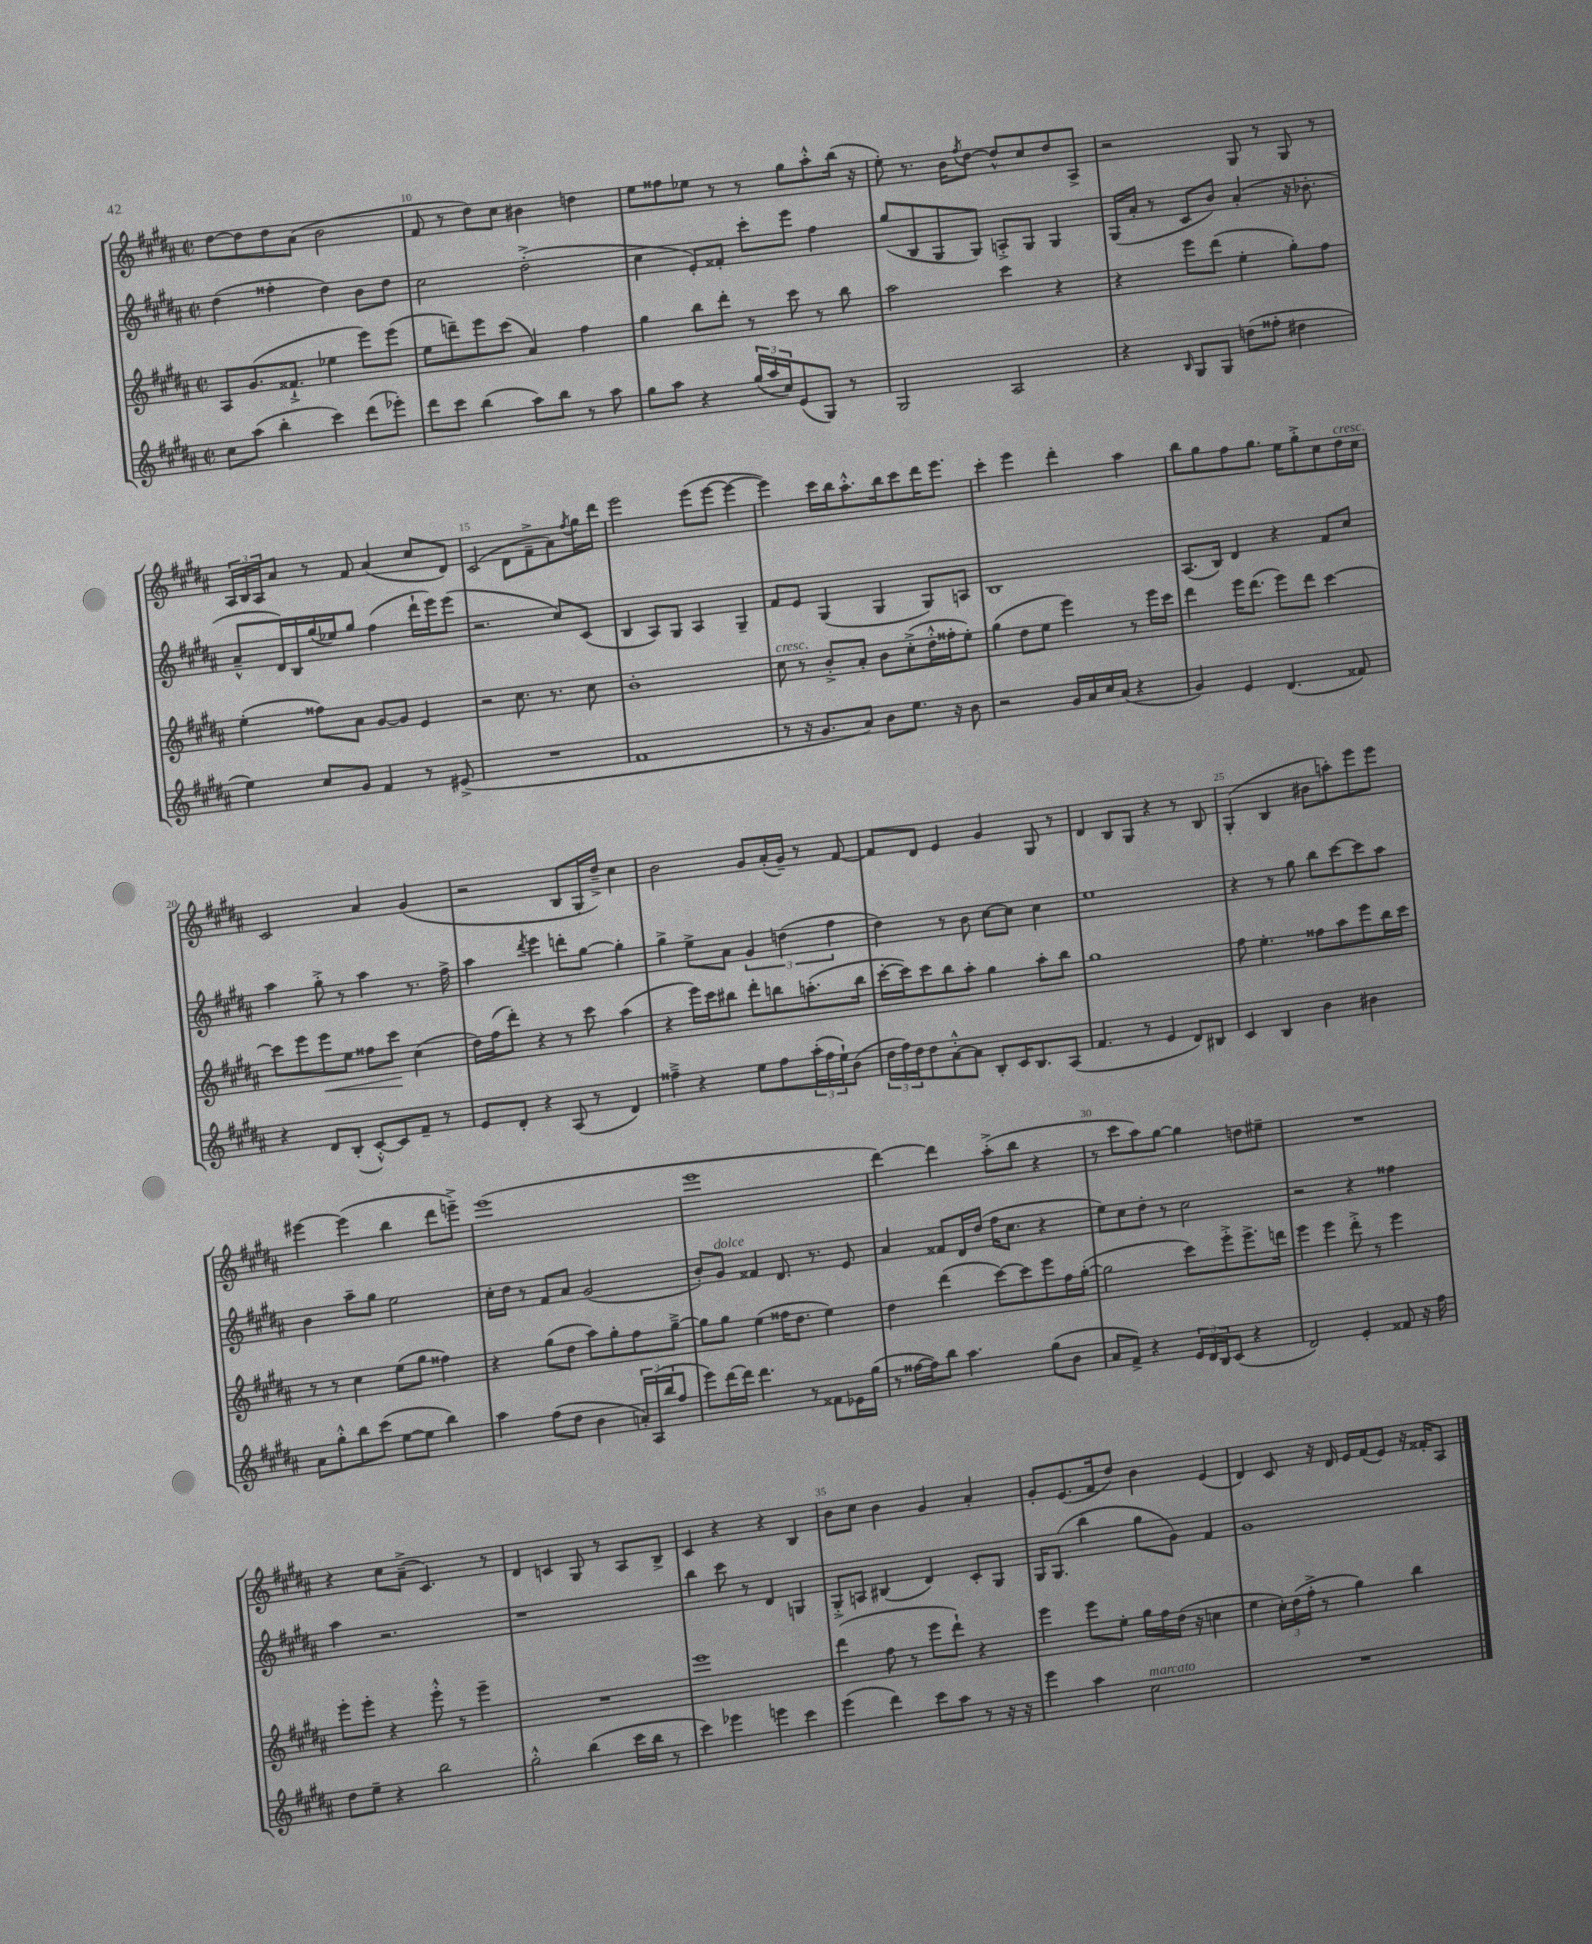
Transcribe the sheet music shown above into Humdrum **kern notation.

**kern	**kern	**kern	**kern
*staff4	*staff3	*staff2	*staff1
*clefG2	*clefG2	*clefG2	*clefG2
*k[f#c#g#d#a#]	*k[f#c#g#d#a#]	*k[f#c#g#d#a#]	*k[f#c#g#d#a#]
*M2/2	*M2/2	*M2/2	*M2/2
*met(c|)	*met(c|)	*met(c|)	*met(c|)
8cc#	8A#	(4dd#	[8dd#
(8aa#	(8.g#	.	8dd#]
4bb'	.	4ff##'	8dd#
.	8.f##`^	.	.
.	.	.	(8a#
4ccc#)	4ee-	4dd#)	2b
(8ddd#	8eee)	8b	.
8eee-')	(8eee	8dd#	.
=	=	=	=
8ddd#	8ee	2cc#	8f#
8ccc#	8ddd~)	.	8r
(4bb	8eee	.	8dd#)
.	(8ccc#	.	8cc#
8aa#)	4a#)	(2dd#'^	4b#
8bb	.	.	.
8r	4ff#	.	4dd
8aa#	.	.	.
=	=	=	=
8gg#	4gg#	4cc#	8ee
8aa#	.	.	8ff##
4r	8bb	8e')	8ee-
.	8ddd#'	8f##'	8r
(24gg#	8r	8ccc#'	8r
24aa#	.	.	.
24cc#)	.	.	.
(8e	8ccc#	8eee	8gg#
8G#)	8r	4ff#	8aa#'^^
8r	8bb	.	(16bb
.	.	.	16r
=	=	=	=
2G#	2aa#	(8gg#	8ee')
.	.	8B	8.r
.	.	8G#	.
.	.	.	16b
.	.	.	8qff#
.	.	8G#)	[8dd#
2A#	4ccc#	8A'^	8dd#^^]
.	.	8G#	8cc#
.	4r	4G#	8dd#
.	.	.	8A#^
=	=	=	=
4r	4r	(16G#	2r
.	.	16a#'	.
.	.	8r	.
16qqB	.	.	.
8G#	8eee	8c#	.
8G#	(8ddd#	8b)	.
(8dd	4ee'	(4a#'	8G#
8ff##'	.	.	8r
4dd#	8gg#')	16r	8G#
.	.	8.b-'	.
.	8ff#	.	8r
=	=	=	=
4ee)	(4ee'	8a#~^^	24A#
.	.	.	24B
.	.	.	24A#
.	.	16d#)	8a#
.	.	16B	.
8cc#	8ff##)	(16gg#	8r
.	.	16ee-)	.
8g#	8a#	8gg#	8f#
4f#	[8g#	(4ff#	(4a#
.	8g#]	.	.
8r	4e	16ddd#`	8cc#
.	.	16eee)	.
(8e#^	.	(8eee	8d#)
=	=	=	=
1r	2r	2.r	(2c#
.	8.cc#	.	8d#
.	.	.	8f#~^
.	8.r	.	.
.	.	8cc#)	8a#)
.	.	.	8qff#
.	8cc#	(8c#	16gg#
.	.	.	16ddd#
=	=	=	=
1f#	1b'	4B	2eee
.	.	8A#)	.
.	.	8G#	.
.	.	4A#	(8eee
.	.	.	[8eee
.	.	4G#~	4eee_
=	=	=	=
8r	8cc#	8f#	4eee])
16r	8r	8e	.
8.g#	.	.	.
.	8b'^	(4G#	16ccc#
.	.	.	16bb
8a#)	8a#'	.	8.aa#'^^
8b	8b	4G#	.
.	.	.	16bb
8.ee	(8cc#'^	.	8ccc#
.	16dd#'^^	8G#)	16ddd#
16r	16ff##'	.	8.eee
8b	8ee')	8A	.
=	=	=	=
2r	(4gg#	1B	4ccc#'
.	8dd#	.	4eee
.	8ee	.	.
16g#	4eee)	.	4ddd#'
16a#	.	.	.
16cc#	.	.	.
(16a#	.	.	.
4r	8r	.	4aa#
.	16eee	.	.
.	16ccc#	.	.
=	=	=	=
4g#)	4ddd#	(8.A#	8bb
.	.	.	8gg#
.	.	16B)	.
4e	16eee	4d#	8ff#
.	(8.ddd#	.	.
.	.	.	8.gg#
(4.d#	8eee)	4r	.
.	.	.	16ee
.	8ddd#	.	8gg#'^
.	[4ccc#	8f#	8cc#
8f##)	.	8cc#	16dd#
.	.	.	16cc#
=	=	=	=
4r	8ccc#]	4aa#	2c#
.	8eee	.	.
8d#	8eee	8gg#'^	.
(8B'	8ee	8r	.
[8c#'^^)	8ff##	4aa#	4a#
8c#]	8ccc#	.	.
8f#~	(4cc#	8.r	(4g#
8r	.	.	.
.	.	16ff#^	.
=	=	=	=
8e	16dd#)	4aa#	2r
.	(16ff#	.	.
8d#'	8ddd#')	.	.
.	.	8qddd#	.
4r	4r	4eee	.
(8A#	8r	8ddd'	8B
8r	8ccc#	[8gg#	16G#'
.	.	.	16dd#~^)
4d#)	(4aa#	4gg#']	4cc#
=	=	=	=
4ff##~^	4r	4gg#^	2b
4r	16eee)	8ee^	.
.	16ccc#	.	.
.	8bb#	8a#	.
8ee	8ddd#'	6g#	8g#
8ff##	8bb	.	(16a#'
.	.	(6dd	.
.	.	.	16g#~)
(24aa#'	(8.aa'	.	8r
24ff##	.	.	.
24ee`)	.	6ff#	.
(8b	.	.	[8f#
.	16bb	.	.
=	=	=	=
24dd#	[16ccc#'	4dd#)	8f#]
24ff#)	.	.	.
.	16ccc#])	.	.
24dd#	.	.	.
8dd#	8ccc#	.	8d#
[8a#'^^	8bb	8r	4e
8a#]	8aa#'	8b	.
8B'	4gg#	[8cc#	4g#
16c#	.	8cc#]	.
8.B	.	.	.
.	8aa#'	4cc#	8G#
(8A#	8bb	.	8r
=	=	=	=
4.f#	1gg#	1ee	4d#
.	.	.	8B
8r	.	.	8G#
4e	.	.	4r
8d#)	.	.	8r
8B#	.	.	8B
=	=	=	=
4c#	8ff#	4r	(4G#'
.	4.ee'	.	.
4B	.	8r	4B
.	.	8gg#	.
4b	8ff##	8bb	8b#
.	8aa#	[8ccc#	8aa')
4b#	8eee	8ccc#]	8eee
.	16bb	8aa#	8eee
.	16ccc#	.	.
=	=	=	=
8a#	8r	4b	[4eee#
8gg#'^^	8r	.	.
8bb	4cc#	8aa#~	(4eee#]
(8ccc#	.	8gg#	.
[8ee	(8ee	2ee	4bb
8ee]	8gg#	.	.
4bb)	4ff##)	.	8ddd#
.	.	.	8eee~^)
=	=	=	=
4aa#	4r	16cc#'	(1eee
.	.	16dd#	.
.	.	8r	.
(8ff#	(8gg#	8f#	.
8dd#	8dd#	8a#	.
4b	8aa#)	(2g#	.
.	8gg#'	.	.
24a')	8ff#	.	.
(24A#	.	.	.
24bb	.	.	.
8ff#	[8gg#~^	.	.
=	=	=	=
8eee)	8gg#]	8b')	1eee
[16ddd#	8gg#	8g#	.
16ddd#]	.	.	.
4.ddd#	(4ee	4f##	.
.	16ff##	8.d#	.
.	8.dd#	.	.
8r	.	.	.
.	.	8.r	.
8f##	4ee)	.	.
16e-	.	8e	.
(16gg#	.	.	.
=	=	=	=
8r	4dd#	4a#	[4ddd#)
[16ff##	.	.	.
16ff##])	.	.	.
8bb	(4ddd#	8f##	4ddd#]
4.aa#	.	16d#	.
.	.	(16dd#	.
.	[8ccc#)	16ff#	(8aa#'^
.	.	8.cc#	.
.	8ccc#]	.	8bb
(8gg#	8eee	4r	4r
8b	16ff#	.	.
.	([16gg#'	.	.
=	=	=	=
8a#	2gg#]	8ee)	8r
8f#^)	.	8cc#	8ccc#
4r	.	8dd#'	8aa#)
.	.	8r	[8gg#
24e	8ccc#)	2cc#	4gg#]
24d#	.	.	.
24B	.	.	.
(8c#	8eee'^	.	.
4r	8.eee^	.	8dd
.	.	.	8ee#~
.	16ddd	.	.
=	=	=	=
2d#)	4eee	2r	1r
.	4eee	.	.
4e'	8ddd#'^	4r	.
.	8r	.	.
8f##	4eee	4ff##	.
16r	.	.	.
16ff#	.	.	.
=	=	=	=
8dd#	8eee'	4aa#	4r
8ee~	8eee'	.	.
4r	4r	2.r	8cc#
.	.	.	(8a#~^
2bb	8eee'^^	.	4.c#)
.	8r	.	.
.	4eee~	.	.
.	.	.	8r
=	=	=	=
2gg#'^^	1r	1r	4d#
.	.	.	4c
(4bb	.	.	8G#
.	.	.	8r
16ccc#	.	.	8A#
16bb	.	.	.
8r	.	.	8B^
=	=	=	=
4ccc#)	1eee	4bb	4c#
4eee-	.	8ccc#	4r
.	.	8r	.
4eee	.	4d#	4r
4ccc#	.	4G	4B
=	=	=	=
(4eee	(4ddd#	8G#'^	8b
.	.	8A	8cc#
4ddd#)	8ff#	(4B#	4b
.	8r	.	.
8ccc#	8eee	4d#)	4g#
8aa#	8ddd#`)	.	.
8r	4r	8c#'	4a#'
16r	.	8G#	.
16r	.	.	.
=	=	=	=
4eee	4eee	16G#	8g#'
.	.	(8.G#	.
.	.	.	(8.e
4aa#	8eee	4bb'	.
.	.	.	16f#
.	8ee'	.	8dd#)
2cc#	16gg#	8gg#	4b
.	16ff#	.	.
.	(16dd#	8g#)	.
.	16r	.	.
.	4cc	4f#	(4e
=	=	=	=
1r	4ee	1g#	4d#)
.	24cc#')	.	8c#
.	(24dd#	.	.
.	24ff#'^	.	.
.	8r	.	16r
.	.	.	16d#
.	4gg#)	.	16e
.	.	.	(16f#
.	.	.	8e)
.	4bb	.	16r
.	.	.	16f##'
.	.	.	8A#
==	==	==	==
*-	*-	*-	*-
